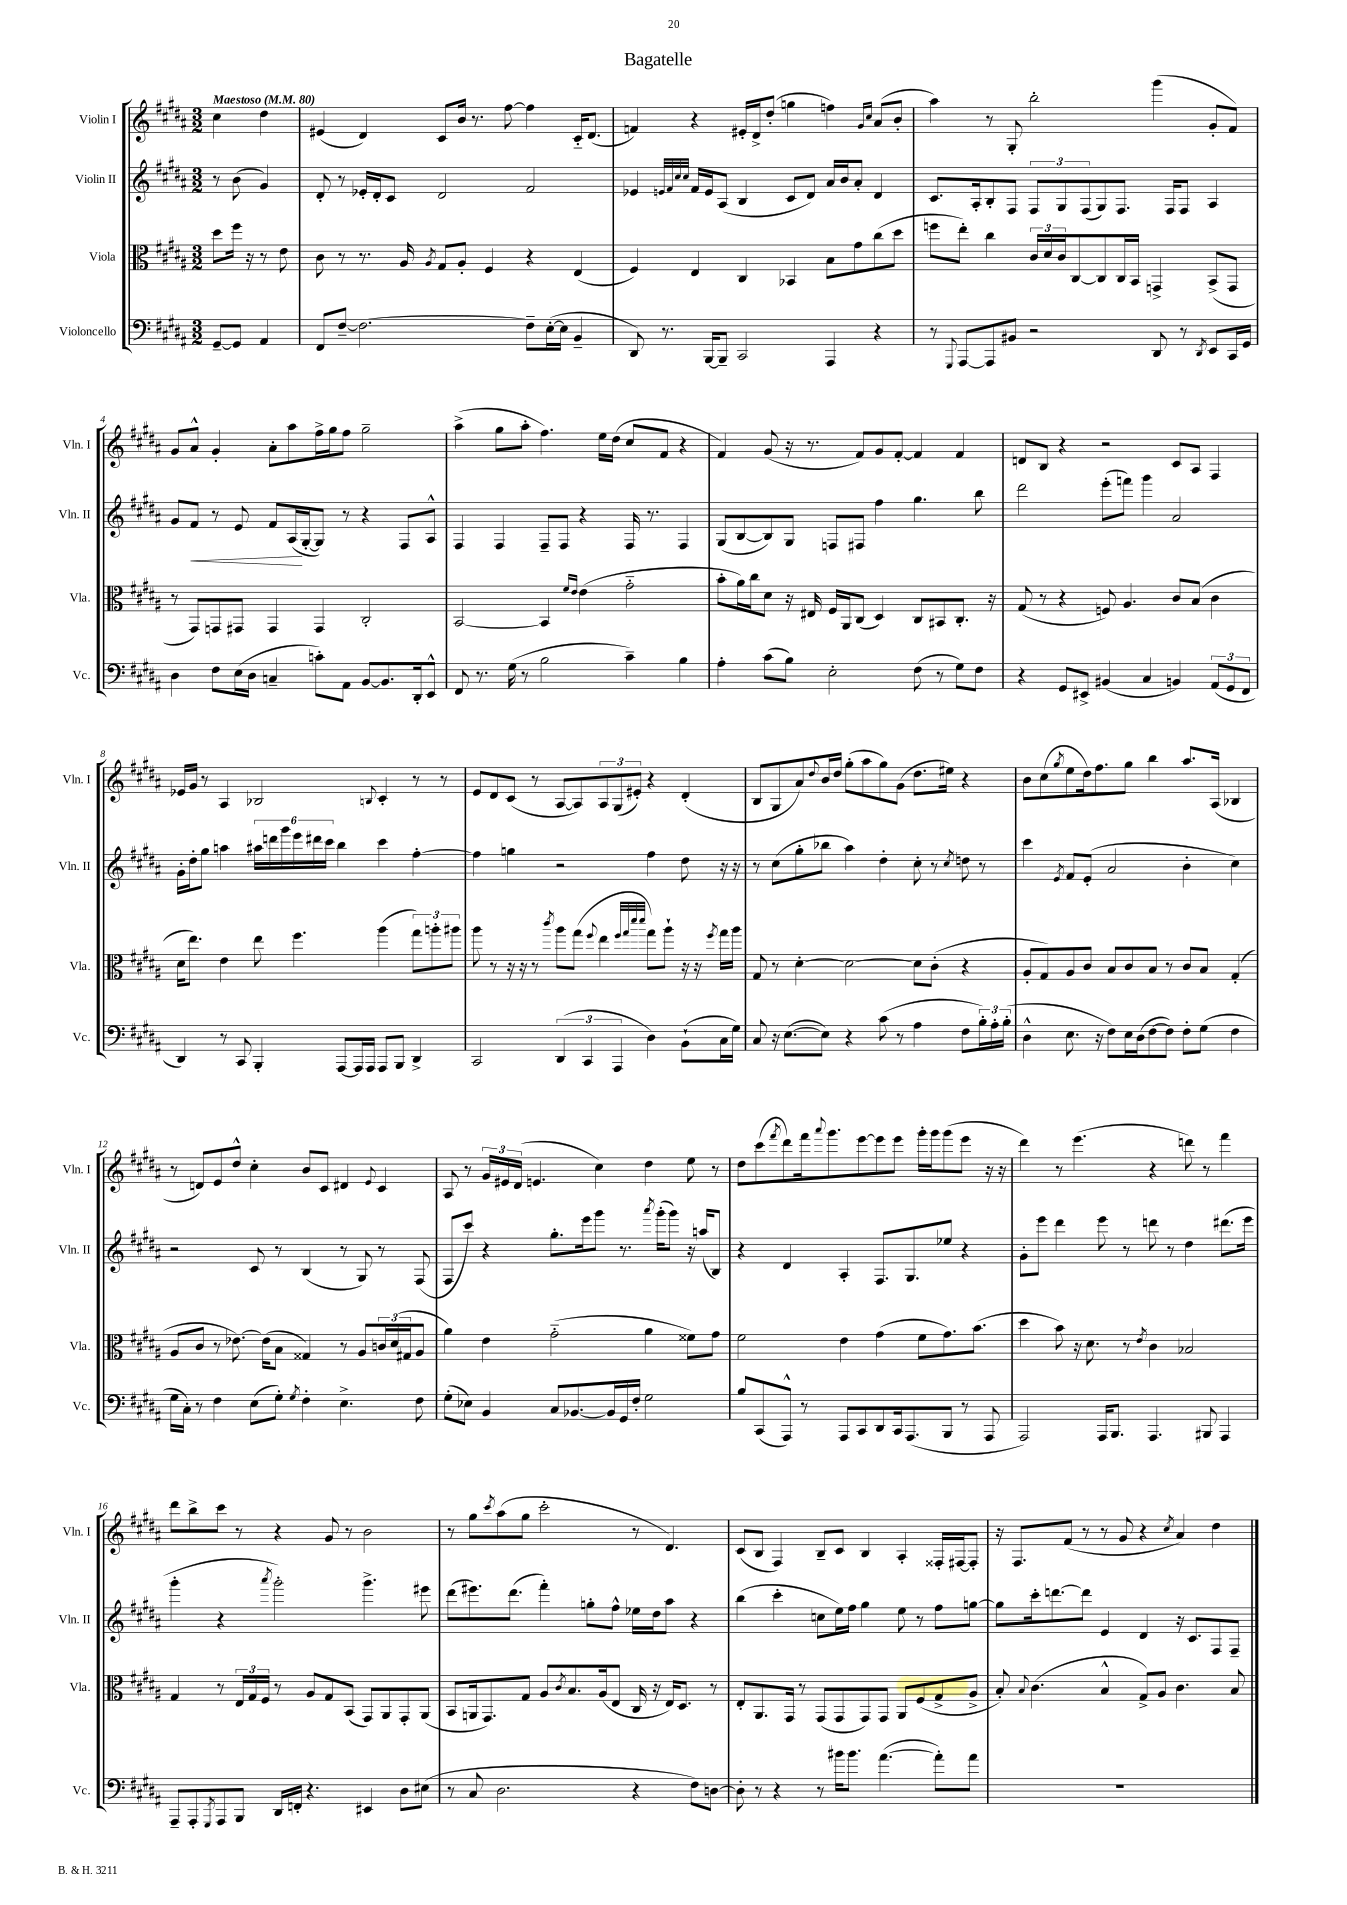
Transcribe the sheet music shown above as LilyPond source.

\header { title = "Bagatelle" }
<<
\new StaffGroup <<
\new Staff = "s0" \with { instrumentName = "Violin I" shortInstrumentName = "Vln. I" } {
    \clef treble \key b \major \numericTimeSignature \time 3/2 \partial 2 \tempo "Maestoso" 4 = 80
    cis''4 dis''4 |
    eis'4( dis'4) cis'8 b'16 r8. fis''8~ fis''4 cis'16-_ dis'8.( |
    f'4) r4 eis'16-. dis'16-> dis''8-.( g''4 f''4) \grace { gis'16 cis''16 } ais'8( b'8-. |
    ais''4) r8 gis8-. b''2-. gis'''4( gis'8-. fis'8) |
    gis'8 ais'8-^ gis'4-. ais'8-. ais''8 fis''16-> gis''16 fis''8 gis''2-- |
    ais''4->( gis''8 ais''8-. fis''4.) e''16 dis''16( cis''8 fis'8 r4 |
    fis'4) gis'8( r16 r8. fis'8) gis'8 fis'8~-. fis'4 fis'4 |
    d'8 b8 r4 r2 cis'8 ais8 fis4 |
    ees'16 gis'16 r8 ais4 bes2 \appoggiatura { b8 } cis'4-. r8 r8 |
    e'8 dis'8 cis'8( r8 ais8~ ais8) \tuplet 3/2 { ais8 gis8( eis'8-.) } r4 dis'4-.( |
    b8 gis8 ais'8) \appoggiatura { dis''8 } b'16 dis''16 gis''8-.( ais''8 gis''8) gis'8( dis''8. eis''16) r4 |
    b'8 cis''8( \acciaccatura { gis''8 } e''8 dis''16) fis''8. gis''8 b''4 ais''8. ais16( bes4 |
    r8 d'8) e'8 dis''8-^ cis''4-. b'8 cis'8 dis'4 \appoggiatura { e'8 } cis'4 |
    ais8 r8 \tuplet 3/2 { gis'16 eis'16 dis'16( } e'4. cis''4) dis''4 e''8 r8 |
    dis''8 cis'''8( \acciaccatura { fis'''8 } dis'''8) fis'''16 \appoggiatura { ais'''8 } gis'''8. e'''8~ e'''8 e'''8 gis'''16-. gis'''16 gis'''8( e'''8 r16 r16 |
    dis'''4) r8 e'''4.( r4 d'''8) r8 fis'''4 |
    dis'''8 b''8-> cis'''8 r8 r4 gis'8 r8 b'2 |
    r8 gis''8 \acciaccatura { cis'''8 } ais''8( gis''8 cis'''2-. r8 dis'4.) |
    cis'8( b8 fis4) b8-- cis'8 b4 ais4-. fisis16-. fis16~ fis8-. |
    r16 fis8. fis'8( r8 r8 gis'8 r4 \acciaccatura { cis''8 } ais'4) dis''4 \bar "|." |
}
\new Staff = "s1" \with { instrumentName = "Violin II" shortInstrumentName = "Vln. II" } {
    \clef treble \key b \major \numericTimeSignature \time 3/2 \partial 2
    r8 b'8( gis'4) |
    dis'8-. r8 ees'16-. dis'16-. cis'8 dis'2 fis'2 |
    ees'4 \grace { e'32 fis'32 cis''32 cis''32 } fis'16 e'16 ais8( b4 cis'8 dis'8) ais'16 b'16 ais'8-. dis'4 |
    cis'8. ais16-. b8-. fis8 \tuplet 3/2 { fis8 gis8 fis8( } gis8) fis8. fis16 fis8 ais4 |
    gis'8 fis'8\< r8 e'8 fis'8 ais16\!( gis16~-. gis8) r8 r4 fis8 ais8-^ |
    fis4 fis4 fis8-- fis8 r4 fis16 r8. fis4 |
    gis8( b8~ b8) gis8 f8 fis8 fis''4 gis''4. b''8 |
    dis'''2 e'''8-.( f'''8) gis'''4 ais'2 |
    gis'16-. dis''16-. gis''8 a''4 \tuplet 6/4 { ais''16 d'''16 gis'''16 e'''16 dis'''16 cis'''16 } b''4 cis'''4 fis''4~-. |
    fis''4 g''4 r2 fis''4 dis''8 r16 r16 |
    r8 cis''8( gis''8-. bes''8 ais''4) dis''4-. cis''8-. r8 \acciaccatura { cis''8 } d''8 r8 |
    cis'''4 \acciaccatura { e'8 } fis'8 e'8-.( ais'2 b'4-. cis''4) |
    r2 cis'8 r8 b4( r8 gis8) r8 fis8( |
    fis8 cis'''8) r4 gis''8.-. e'''16 gis'''8 r8. \acciaccatura { ais'''8 } gis'''16-.( gis'''8) r16 a''16( b8) |
    r4 dis'4 ais4-. fis8. gis8. ees''8 r4 |
    gis'8-. e'''8 dis'''4 e'''8 r8 d'''8 r8 dis''4 dis'''8.( e'''16 |
    gis'''4-. r4 \acciaccatura { ais'''8 } gis'''2-.) gis'''4.-> eis'''8 |
    dis'''8( eis'''8.) dis'''8.( fis'''4-.) g''8-. fis''8-^ ees''16 dis''16 ais''8 r4 |
    b''4( cis'''4-. c''8 e''16) fis''16 gis''4 e''8 r8 fis''8 g''8~ |
    g''8 cis'''16-. d'''8.~ d'''8 e'4 dis'4 r16 cis'8. fis8 fis8-- \bar "|." |
}
\new Staff = "s2" \with { instrumentName = "Viola" shortInstrumentName = "Vla." } {
    \clef alto \key b \major \numericTimeSignature \time 3/2 \partial 2
    dis''8 fis''16 r16 r8 e'8 |
    cis'8 r8 r8. ais16 \acciaccatura { ais8 } gis8 ais8-. fis4 r4 e4( |
    fis4) e4 cis4 bes,4 b8 gis'8 cis''8( dis''8 |
    f''8 e''8-.) cis''4 \tuplet 3/2 { cis'16 dis'16 cis'16 } cis8~ cis8 cis16 b,16 g,4-> b,8->( g,8 |
    r8 gis,8) g,8 gis,8 gis,4 gis,4 cis2-. |
    b,2~ b,4 \grace { fis'16 e'16 } e'4( gis'2-_ |
    b'8-. ais'16) cis''16 dis'8 r16 eis16 fis16 ais,16 cis8( dis4) cis8 bis,8 cis8.-. r16 |
    gis8( r8 r4 f8) ais4. cis'8 b8( cis'4 |
    dis'16 e''8.) e'4 e''8 fis''4. ais''4( \tuplet 3/2 { gis''8) a''8-. ais''8 } |
    ais''8 r8 r16 r16 r8 \acciaccatura { cis'''8 } ais''8 gis''8( \appoggiatura { fis''8 } e''4 \grace { fis''32 gis''32 dis'''32 dis'''32 } gis''8) ais''8-! r16 r16 \acciaccatura { fis''8 } gis''16 ais''16 |
    gis8 r8 dis'4~-. dis'2~ dis'8 cis'8-.( r4 |
    ais8-. gis8) ais8 cis'8 b8 cis'8 b8 r8 cis'8 b8 gis4-.( |
    ais8 cis'8 r8 ees'8.~) ees'16( b8 gisis4) r8 ais8 \tuplet 3/2 { c'16 dis'16( gis16 } ais8 |
    ais'4) e'4 gis'2-_( ais'4 fisis'8) gis'8 |
    fis'2 e'4 gis'4( fis'8 gis'8.) b'8.( |
    dis''4 b'8) r16 dis'8. r8 \acciaccatura { e'8 } cis'4 bes2 |
    gis4 r8 \tuplet 3/2 { e16 gis16 fis16 } r8 ais8 gis8 b,8( gis,8) ais,8 gis,8-. ais,8( |
    b,8 a,16 gis,8.) gis8 ais8 \acciaccatura { cis'8 } b8. ais16( e8 cis16 r16 e16) dis8. r8 |
    e8-. ais,8. gis,16 r8 gis,8( gis,8 gis,8) gis,8 ais,8 fis8( gis8-> ais8-> |
    b8-.) \appoggiatura { b8 } cis'4.( b4-^ gis8->) ais8 cis'4. b8 \bar "|." |
}
\new Staff = "s3" \with { instrumentName = "Violoncello" shortInstrumentName = "Vc." } {
    \clef bass \key b \major \numericTimeSignature \time 3/2 \partial 2
    gis,8~-- gis,8 ais,4 |
    fis,8 fis8~-- fis2.~ fis8-- e16~-.( e16 b,4-- |
    dis,8) r8. b,,16~ b,,8-- cis,2 ais,,4 r4 |
    r8 \appoggiatura { gis,,8 } ais,,8~ ais,,8 bis,8 r2 dis,8 r8 \acciaccatura { dis,8 } e,8 cis,16 gis,16 |
    dis4 fis8 e16( dis16 c4-- c'8-.) ais,8 b,8~ b,8. dis,16-. e,8-^ |
    fis,8 r8. gis16( r8 b2 cis'4--) b4 |
    ais4-. cis'8( b8) e2-. fis8( r8 gis8) fis8 |
    r4 gis,8 eis,8-> bis,4( cis4 b,4) \tuplet 3/2 { ais,8( gis,8 fis,8 } |
    dis,4) r8 cis,8 b,,4-. ais,,8~ ais,,16 ais,,16 ais,,8 b,,8 dis,4-> |
    cis,2 \tuplet 3/2 { dis,4( cis,4 ais,,4 } dis4) b,8-!( cis16 gis16) |
    cis8 r16 e8.~( e8) r4 cis'8( r8 ais4 fis8 \tuplet 3/2 { b16-.) ais16-. b16-.( } |
    dis4-^ e8. r16 fis8) e16 dis16( fis8~ fis8) fis8-. gis8( fis4 |
    gis16 cis16-.) r8 fis4 e8( gis8-.) \acciaccatura { gis8 } fis4-. e4.-> fis8 |
    gis8-.( ees8) b,4 cis8 bes,8.~ bes,16 gis,16 fis16-. gis2 |
    b8 cis,8( ais,,8-^) r8 ais,,8 cis,8 dis,8 cis,16 ais,,8.( b,,8 r8 ais,,8 |
    ais,,2) ais,,16 b,,8. ais,,4. bis,,8 ais,,4 |
    ais,,8-- ais,,8-. \acciaccatura { gis,,8 } ais,,8 b,,8 dis,16 f,16-. r4. eis,4 dis8 eis8( |
    r8 cis8 dis2. r4 fis8) d8~ |
    d8-. r8 r4 r8 bis'16 bis'8. ais'4.~( ais'8-.) ais'8 |
    R1. \bar "|." |
}
>>
>>
